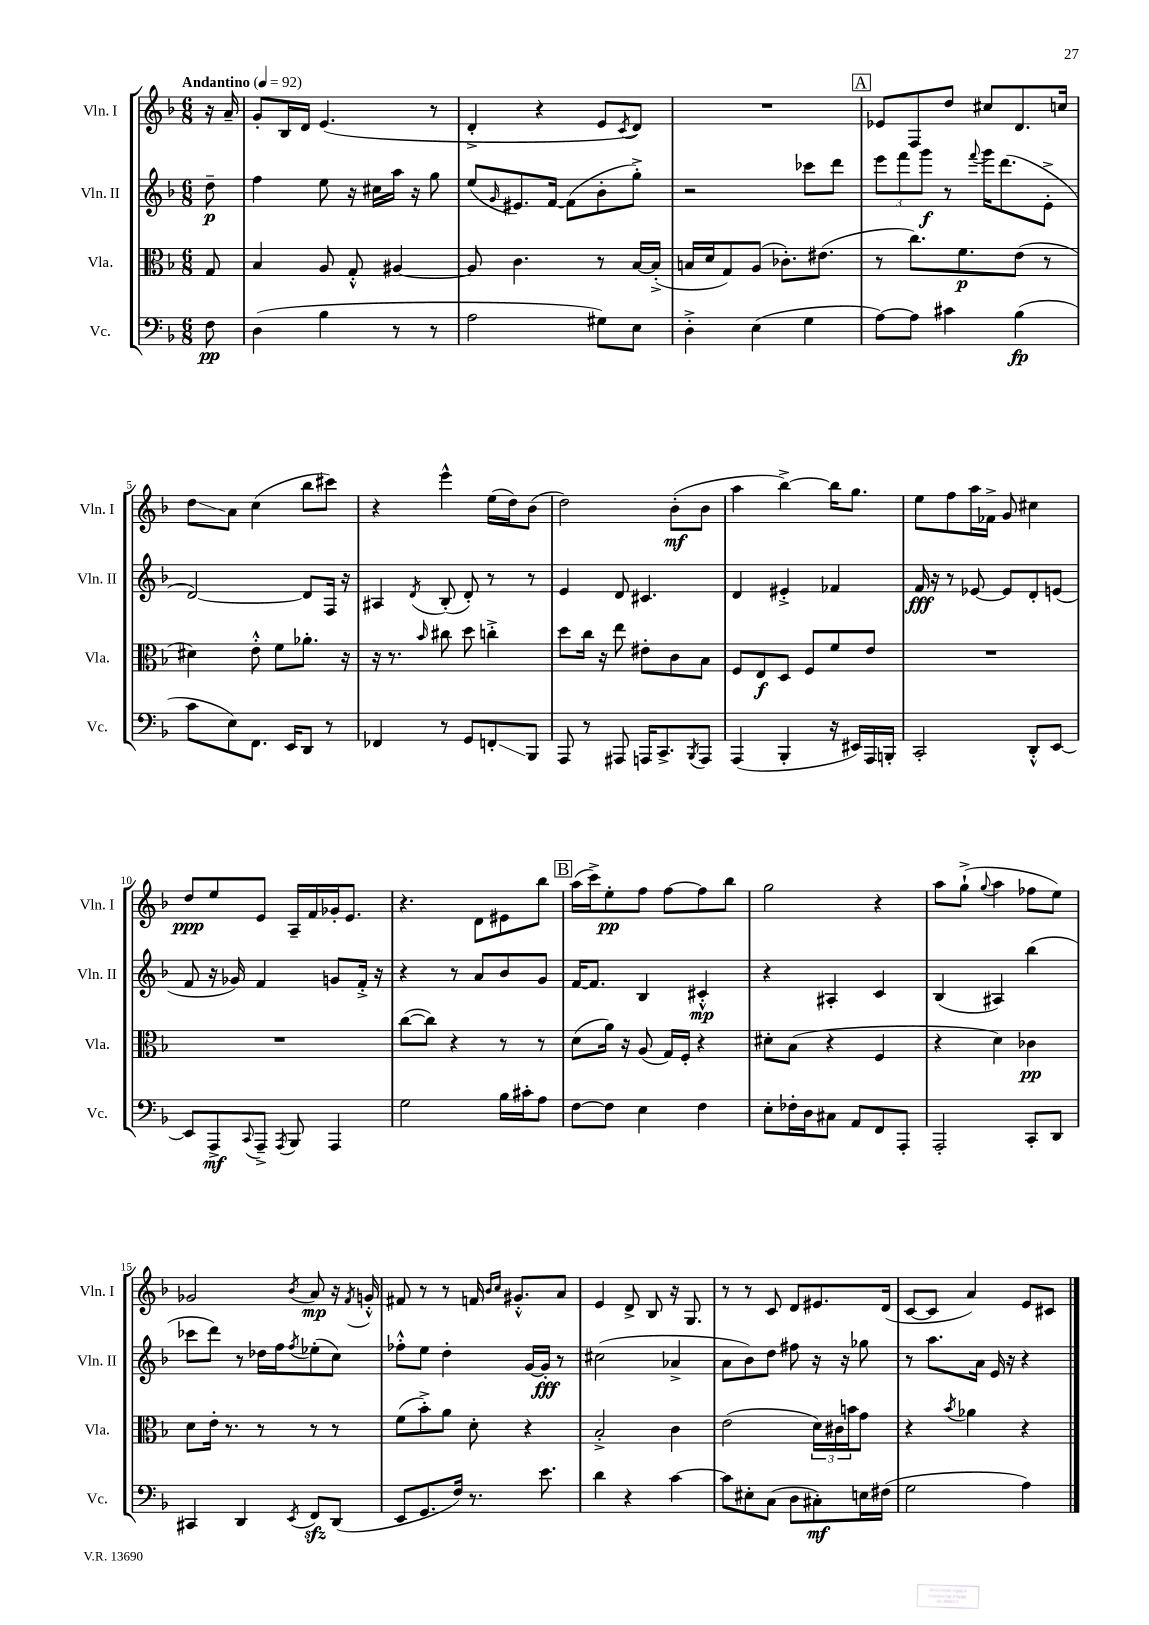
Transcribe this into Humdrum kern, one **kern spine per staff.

**kern	**kern	**kern	**kern
*staff4	*staff3	*staff2	*staff1
*clefF4	*clefC3	*clefG2	*clefG2
*k[b-]	*k[b-]	*k[b-]	*k[b-]
*M6/8	*M6/8	*M6/8	*M6/8
*MM92	*MM92	*MM92	*MM92
8F	8G	8dd~	16r
.	.	.	16a~
=	=	=	=
(4D	4B-	4ff	8g'
.	.	.	16B-
.	.	.	16d
4B-	8A	8ee	(4.e
.	8G'^^	16r	.
.	.	16cc#	.
8r	[4A#	16aa	.
.	.	16r	.
8r	.	8gg	8r
=	=	=	=
2A	8A#]	(8ee	4d'^
.	.	16qqg	.
.	4.c	8.e#)	.
.	.	.	4r
.	.	[16f	.
.	.	(8f]	.
8G#)	8r	8b-'	8e
.	.	.	8qc
8E	[16B-	8gg'^)	8d)
.	(16B-'^]	.	.
=	=	=	=
4D'^	16B	2r	2.r
.	16d	.	.
.	8G)	.	.
(4E	(8A	.	.
.	8.c-')	.	.
4G	.	8ccc-	.
.	(8.e#	.	.
.	.	8ddd	.
=	=	=	=
[8A)	8r	12eee	8e-
.	.	12fff	.
8A]	8.cc)	.	8F
.	.	12ggg	.
4c#	.	8r	8dd
.	8.f	.	.
.	.	8qqfff	.
.	.	16ggg	8cc#
.	.	(8.ddd	.
(4B-	(8e	.	8.d
.	8r	8e'^	.
.	.	.	16cc
=	=	=	=
8c	4d#)	[2d)	8dd
8E)	.	.	8a
8.FF	8e'^^	.	(4cc
.	8f	.	.
16EE	.	.	.
8DD	8.a-'	8d]	8bb-
8r	.	16F	8ccc#)
.	16r	16r	.
=	=	=	=
4FF-	16r	4A#	4r
.	8.r	.	.
.	16qqb-	8qd	.
8r	8cc#	(8B-'	4eee^^
8GG	8dd	8d')	.
8FF'	4cc'^	8r	(16ee
.	.	.	16dd)
8BBB-	.	8r	(8b-
=	=	=	=
8AAA	8dd	4e	2dd)
8r	16cc	.	.
.	16r	.	.
8AAA#	8ee	8d	.
16AAA	8e#'	4.c#	.
8.CC^	.	.	.
.	8c	.	(8b-'
8qBBB-	.	.	.
8AAA	8B-	.	8b-
=	=	=	=
(4AAA	8F	4d	4aa
.	8E	.	.
4BBB-'	8D	4e#'^	[4bb-^)
.	8F	.	.
16r	8f	4f-	16bb-]
16EE#)	.	.	8.gg
16AAA	8e	.	.
16BBB'	.	.	.
=	=	=	=
2CC'	2.r	16f	8ee
.	.	16r	.
.	.	8r	8ff
.	.	[8e-	16aa
.	.	.	16f-^
.	.	8e-]	8g
8DD'^^	.	8d'	4cc#
[8EE	.	(8e	.
=	=	=	=
8EE]	2.r	8f	8dd
8AAA^	.	16r	8ee
.	.	16g-)	.
8qqCC	.	.	.
8AAA~^	.	4f	8e
8qAAA	.	.	.
8BBB-	.	.	16A~
.	.	.	16f
4AAA	.	8g	16g-'
.	.	.	8.e
.	.	16f'^	.
.	.	16r	.
=	=	=	=
2G	([8cc	4r	4.r
.	8cc])	.	.
.	4r	8r	.
.	.	8a	8d
16B-	8r	8b-	8e#
16c#'	.	.	.
8A	8r	8g	8bb-
=	=	=	=
[8F	(8d	[16f	(16aa
.	.	8.f]	16ccc^)
8F]	16a)	.	8ee'
.	16r	.	.
4E	(8A	4B-	8ff
.	16G)	.	[8ff
.	16F'	.	.
4F	4r	4c#'^^	8ff]
.	.	.	8bb-
=	=	=	=
8E'	8d#'	4r	2gg
16F-'	(8B-	.	.
16D	.	.	.
8C#	4r	4A#'	.
8AA	.	.	.
8FF	4F	4c	4r
8AAA'	.	.	.
=	=	=	=
2AAA'	4r	(4B-	8aa
.	.	.	(8gg`^
.	.	.	8qqgg
.	4d)	4A#)	4aa
8CC'	4c-	(4bb-	8ff-
8DD	.	.	8ee)
=	=	=	=
4CC#	8d	8ccc-	2g-
.	16e'	8ddd)	.
.	8.r	.	.
4DD	.	8r	.
.	8r	16dd-	.
.	.	16ff	.
8qEE	.	8qff	8qb-
8FF	8r	(8ee-'	8a
(8DD	8r	8cc)	16r
.	.	.	8qf
.	.	.	16g'^^
=	=	=	=
8EE	(8f	8ff-'^^	8f#
8.GG	8b-'^)	8ee	8r
.	8a	4dd'	8r
16F)	.	.	.
8.r	8d'	.	16f
.	.	.	16qqb-
.	.	.	16qqcc
.	.	.	8.g#'^^
.	4r	[16g	.
8.e	.	16g']	.
.	.	8r	8a
=	=	=	=
4d	2B-'^	(2cc#	4e
4r	.	.	8d^
.	.	.	8B-
[4c	4c	4a-^	16r
.	.	.	8.G
=	=	=	=
8c]	(2e	8a	8r
8E#'	.	8b-)	8r
(8C	.	8dd	8c
8D	.	8ff#	8d
8C#')	24d)	16r	8.e#
.	24c#	.	.
.	.	16r	.
.	24b	.	.
16E	8g	8gg-	.
(16F#	.	.	(16d
=	=	=	=
2G	4r	8r	[8c
.	.	8.aa	8c]
.	8qb-	.	.
.	4a-	.	4a)
.	.	16a	.
.	.	16e	.
.	.	16r	.
4A)	4r	4r	8e
.	.	.	8c#
==	==	==	==
*-	*-	*-	*-
